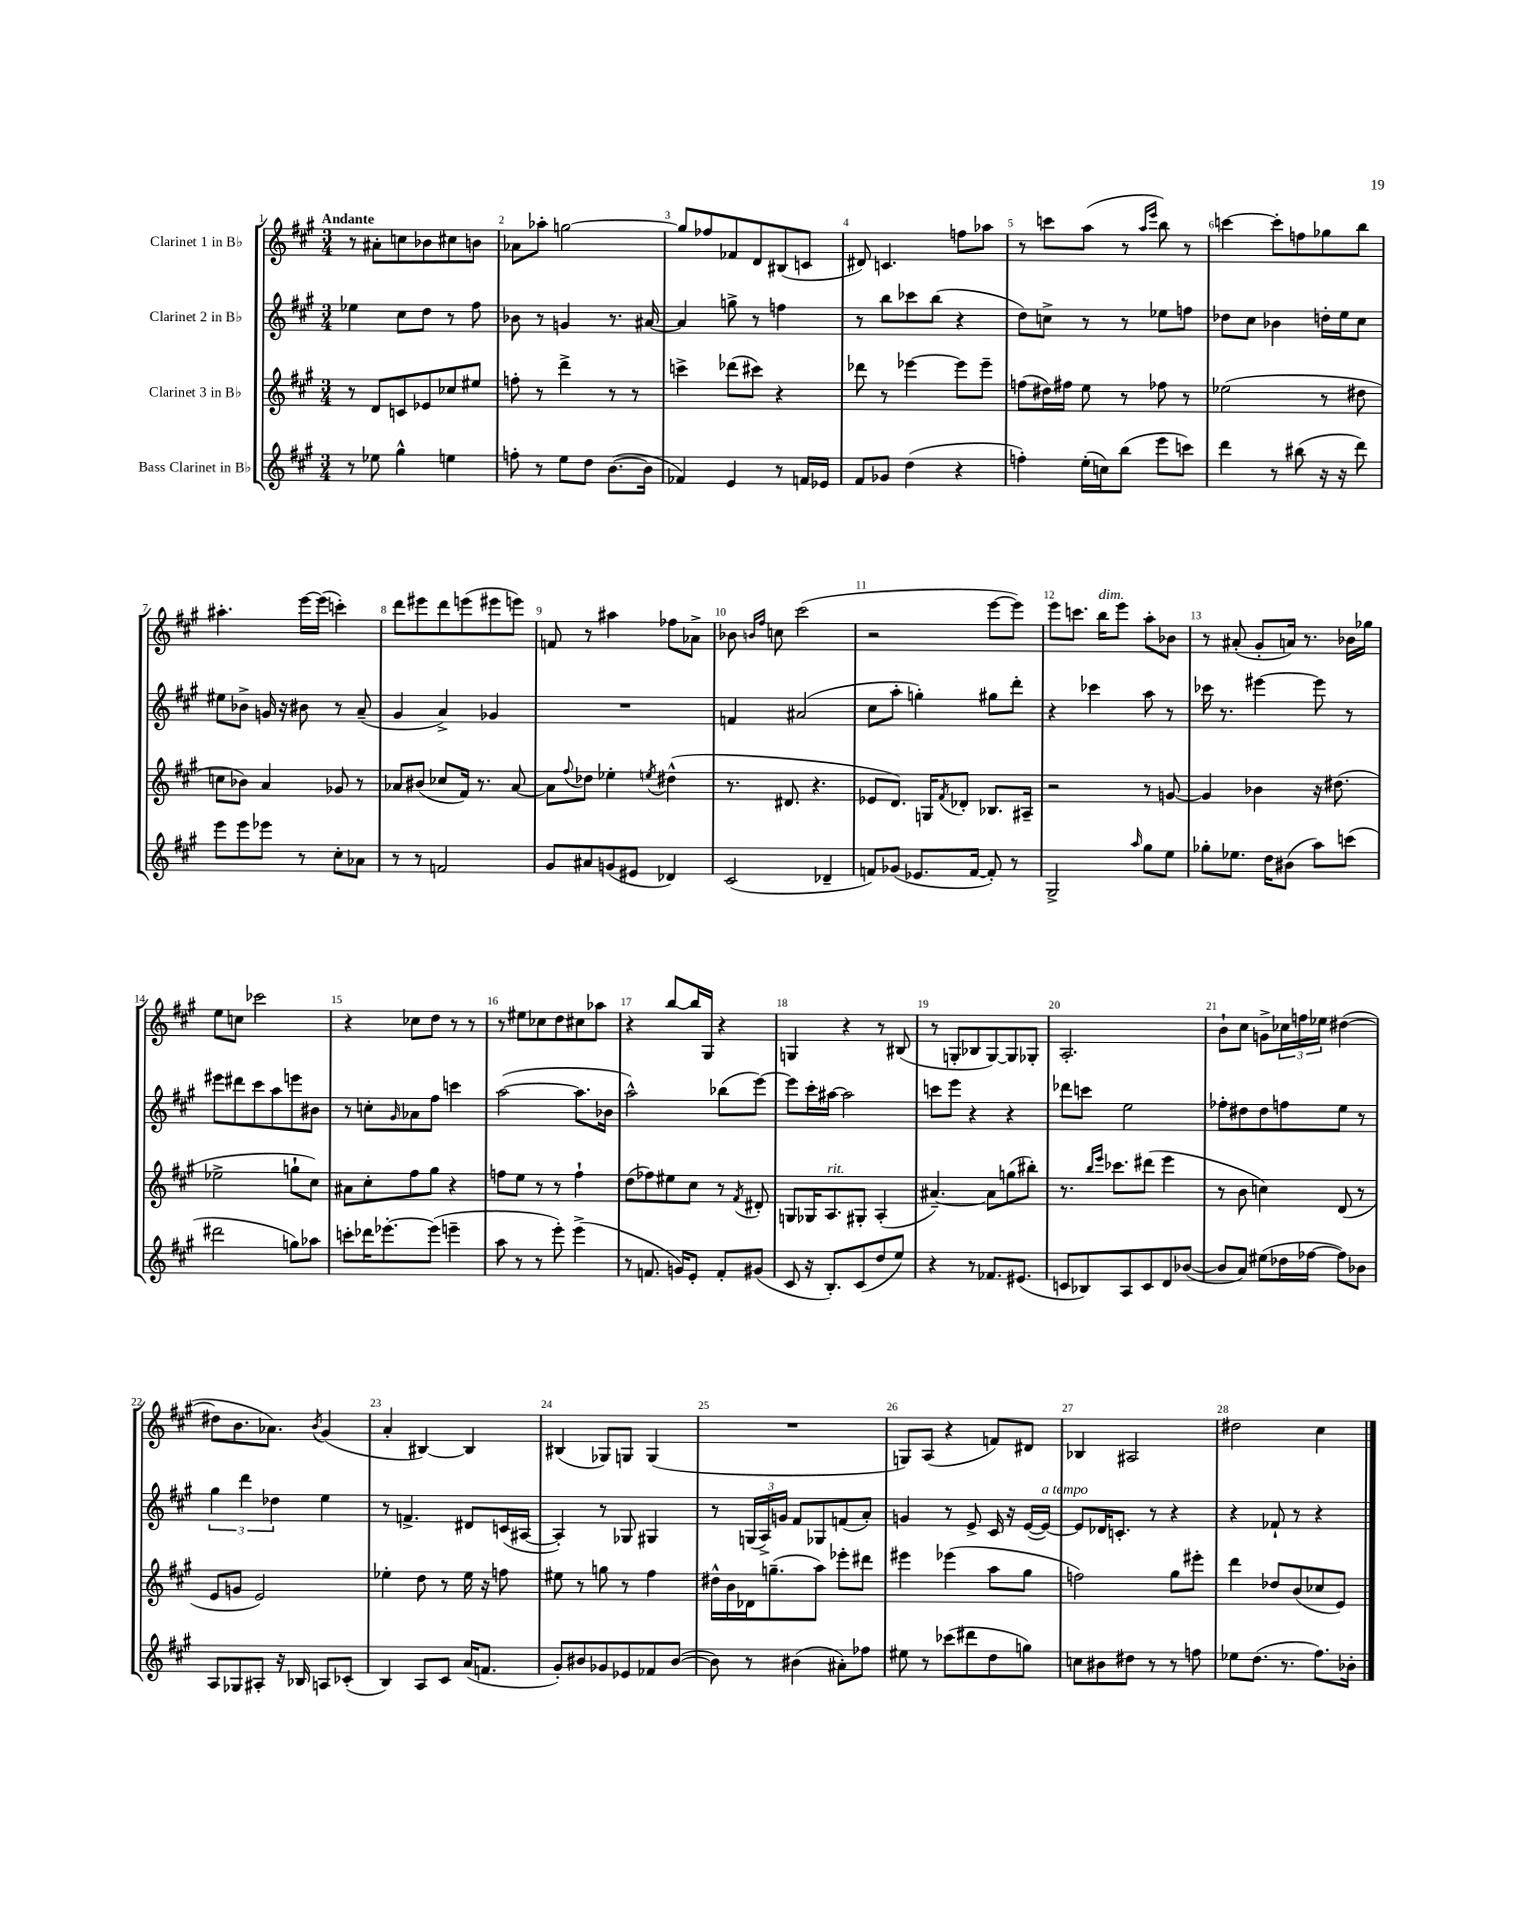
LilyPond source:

<<
\new StaffGroup <<
\new Staff = "s0" \with { instrumentName = "Clarinet 1 in Bb" } {
    \clef treble \key a \major \numericTimeSignature \time 3/4 \tempo "Andante"
    r8 ais'8-. c''8 bes'8 cis''8 b'8 |
    aes'8 aes''8-. g''2~ |
    g''8 fes''8 fes'8 d'8 bis8( c'8 |
    dis'8) c'4. f''8 aes''8 |
    r8 c'''8 a''8( r8 \grace { a''16 e'''16 } b''8) r8 |
    c'''4~ c'''8-. f''8 ges''8 b''8 |
    ais''4.-. e'''16~ e'''16( c'''4-.) |
    d'''8 eis'''8 d'''8 e'''8( eis'''8 e'''8) |
    f'8 r8 ais''4 fes''8 aes'8-> |
    bes'8 \grace { b'16 fis''16 } c''8 cis'''2( |
    r2 e'''8~ e'''8) |
    e'''8 c'''8. b''16^\markup { \italic "dim." } e'''8 a''8-. bes'8 |
    r8 ais'8-.( gis'8-. a'16) r8. bes'16 ges''16 |
    e''8 c''8 ces'''2 |
    r4 ces''8 d''8 r8 r8 |
    r8 eis''8 ces''8 d''8 cis''8 aes''8 |
    r4 b''8~ b''16 gis16 r4 |
    g4 r4 r8 bis8( |
    r8 g8-. bes8 g8~) g8 ges8-. |
    a2.-. |
    b'8-! cis''8 g'8-> \tuplet 3/2 { ces''16 f''16 ees''16 } dis''4~( |
    dis''8 b'8. aes'8.) \acciaccatura { b'8 } gis'4( |
    a'4-. bis4~) bis4 |
    bis4( ges8) g8 g4( |
    R2. |
    g8) a8( r4 f'8) dis'8 |
    bes4 ais2 |
    dis''2 cis''4 \bar "|." |
}
\new Staff = "s1" \with { instrumentName = "Clarinet 2 in Bb" } {
    \clef treble \key a \major \numericTimeSignature \time 3/4
    ees''4 cis''8 d''8 r8 fis''8 |
    bes'8 r8 g'4 r8. ais'16~ |
    ais'4 g''8-> r8 f''4 |
    r8 b''8 ces'''8 b''8( r4 |
    d''8) c''8-> r8 r8 ees''8 f''8 |
    des''8 cis''8 bes'4 d''16-. e''16 cis''8 |
    eis''8 bes'8-> g'16 r16 bis'8 r8 a'8--( |
    gis'4 a'4->) ges'4 |
    R2. |
    f'4 ais'2( |
    cis''8 a''8-. g''4-.) gis''8 d'''8-. |
    r4 ces'''4 a''8 r8 |
    ces'''16 r8. eis'''4~ eis'''8 r8 |
    eis'''8 dis'''8 cis'''8 a''8 e'''8 bis'8 |
    r8 c''8-. \grace { gis'16 } aes'8 fis''8 c'''4 |
    a''2~( a''8. bes'16 |
    a''2-^) bes''8( e'''8~) |
    e'''8 cis'''16-. ais''16~ ais''2 |
    c'''8 e'''8 r4 r4 |
    des'''8 c'''8 e''2 |
    fes''8-. dis''8 dis''8 f''8 e''8 r8 |
    \tuplet 3/2 { gis''4 d'''4 des''4 } e''4 |
    r8 f'4.-> dis'8 c'16( ais16~ |
    ais4-.) r8 ges8 gis4 |
    r8 \tuplet 3/2 { g16( a16->) g'16 } fis'8 ges8 f'8( a'8-.) |
    g'4 r8 e'8-> cis'16 r16 e'16~( e'16~^\markup { \italic "a tempo" }) |
    e'8 des'16 c'8.-. r8 r4 |
    r4 fes'8-! r8 r4 \bar "|." |
}
\new Staff = "s2" \with { instrumentName = "Clarinet 3 in Bb" } {
    \clef treble \key a \major \numericTimeSignature \time 3/4
    r8 d'8 c'8 ees'8 ces''8 eis''8 |
    f''8-. r8 d'''4-> r8 r8 |
    c'''4-> des'''8( cis'''8) r4 |
    des'''8 r8 ees'''4~ ees'''8 ees'''8-- |
    f''8( dis''16) fis''16 e''8 r8 fes''8 r8 |
    ees''2( r8 dis''8 |
    c''8 bes'8) a'4 ges'8 r8 |
    aes'8 bis'8( ces''8 fis'16) r8. aes'8~ |
    aes'8 \appoggiatura { fis''8 } des''8 ees''4-. \acciaccatura { e''8 } dis''4-^( |
    r8. dis'8. r4. |
    ees'8 d'8.) g16 \acciaccatura { fis'8 } des'8-. bes8. ais16-- |
    r2 r8 g'8~ |
    g'4 bes'4 r16 dis''8.( |
    ees''2-> g''8-! cis''8) |
    ais'8 cis''8-. fis''8 gis''8 r4 |
    f''8 e''8 r8 r8 f''4-! |
    d''8( fes''8) eis''8 cis''8 r8 \acciaccatura { fis'8 } dis'8-. |
    g8 ges16 a8.^\markup { \italic "rit." } gis8-. a4-.( |
    ais'4.~--) ais'8 g''8( bis''8-.) |
    r8. \grace { b''16 e'''16 } ces'''8. dis'''8( e'''4 |
    r8 b'8 c''4) d'8( r8 |
    e'8 g'8 e'2) |
    ees''4-. d''8 r8 ees''16 r16 f''8 |
    eis''8 r8 g''8 r8 fis''4 |
    dis''16-^ b'16 des'16 g''8.--( a''8) ees'''8-. dis'''8 |
    eis'''4 ees'''4( a''8 gis''8 |
    f''2) gis''8 eis'''8-. |
    d'''4 des''8 b'8( ces''8 e'8) \bar "|." |
}
\new Staff = "s3" \with { instrumentName = "Bass Clarinet in Bb" } {
    \clef treble \key a \major \numericTimeSignature \time 3/4
    r8 ees''8 gis''4-^ e''4 |
    f''8-. r8 e''8 d''8 b'8.~( b'16 |
    fes'4) e'4 r8 f'16 ees'16 |
    fis'8 ges'8 d''4( r4 |
    f''4-.) e''16-.( c''16) b''8( e'''8 c'''8) |
    d'''4 r8 bis''8( r16 r16 d'''8) |
    e'''8 e'''8 ees'''8 r8 cis''8-. aes'8 |
    r8 r8 f'2 |
    gis'8 ais'8 g'8( eis'8 des'4) |
    cis'2( des'4-- |
    f'8) ges'8( ees'8. f'16~ f'8-.) r8 |
    gis2-> \grace { a''16 } gis''8 e''8 |
    ges''8-. ees''8. d''16 bis'8( a''8) c'''8( |
    dis'''2 g''8) aes''8 |
    c'''8-. des'''16 ees'''8.~-. ees'''8( e'''4-- |
    a''8 r8 r8 e'''8-.) e'''4->( |
    r8 f'8. g'16) e'8-. f'8-. gis'8( |
    cis'8 r16 b8.-.) cis'8( d''8 e''8) |
    r4 r8 fes'8. eis'8.( |
    c'8 bes8) a8 c'8 d'8 bes'8~( |
    bes'8 a'8) eis''8( des''16 fes''16~ fes''8) bes'8 |
    a8 ges8 ais8-. r16 bes16 a8 ces'8-.( |
    b4) a8 cis'8 a'16( f'8. |
    gis'8-.) bis'8 ges'8 ees'8 fes'8 bis'8~( |
    bis'8) r8 bis'4( ais'8-.) fes''8 |
    eis''8 r8 ces'''8( dis'''8 d''8 g''8) |
    c''8 bis'8 dis''8 r8 r8 f''8 |
    ees''8 d''8.( r8. fis''8.) bes'16-. \bar "|." |
}
>>
>>
\layout { \context { \Score \override BarNumber.break-visibility = ##(#f #t #t) barNumberVisibility = #all-bar-numbers-visible } }
